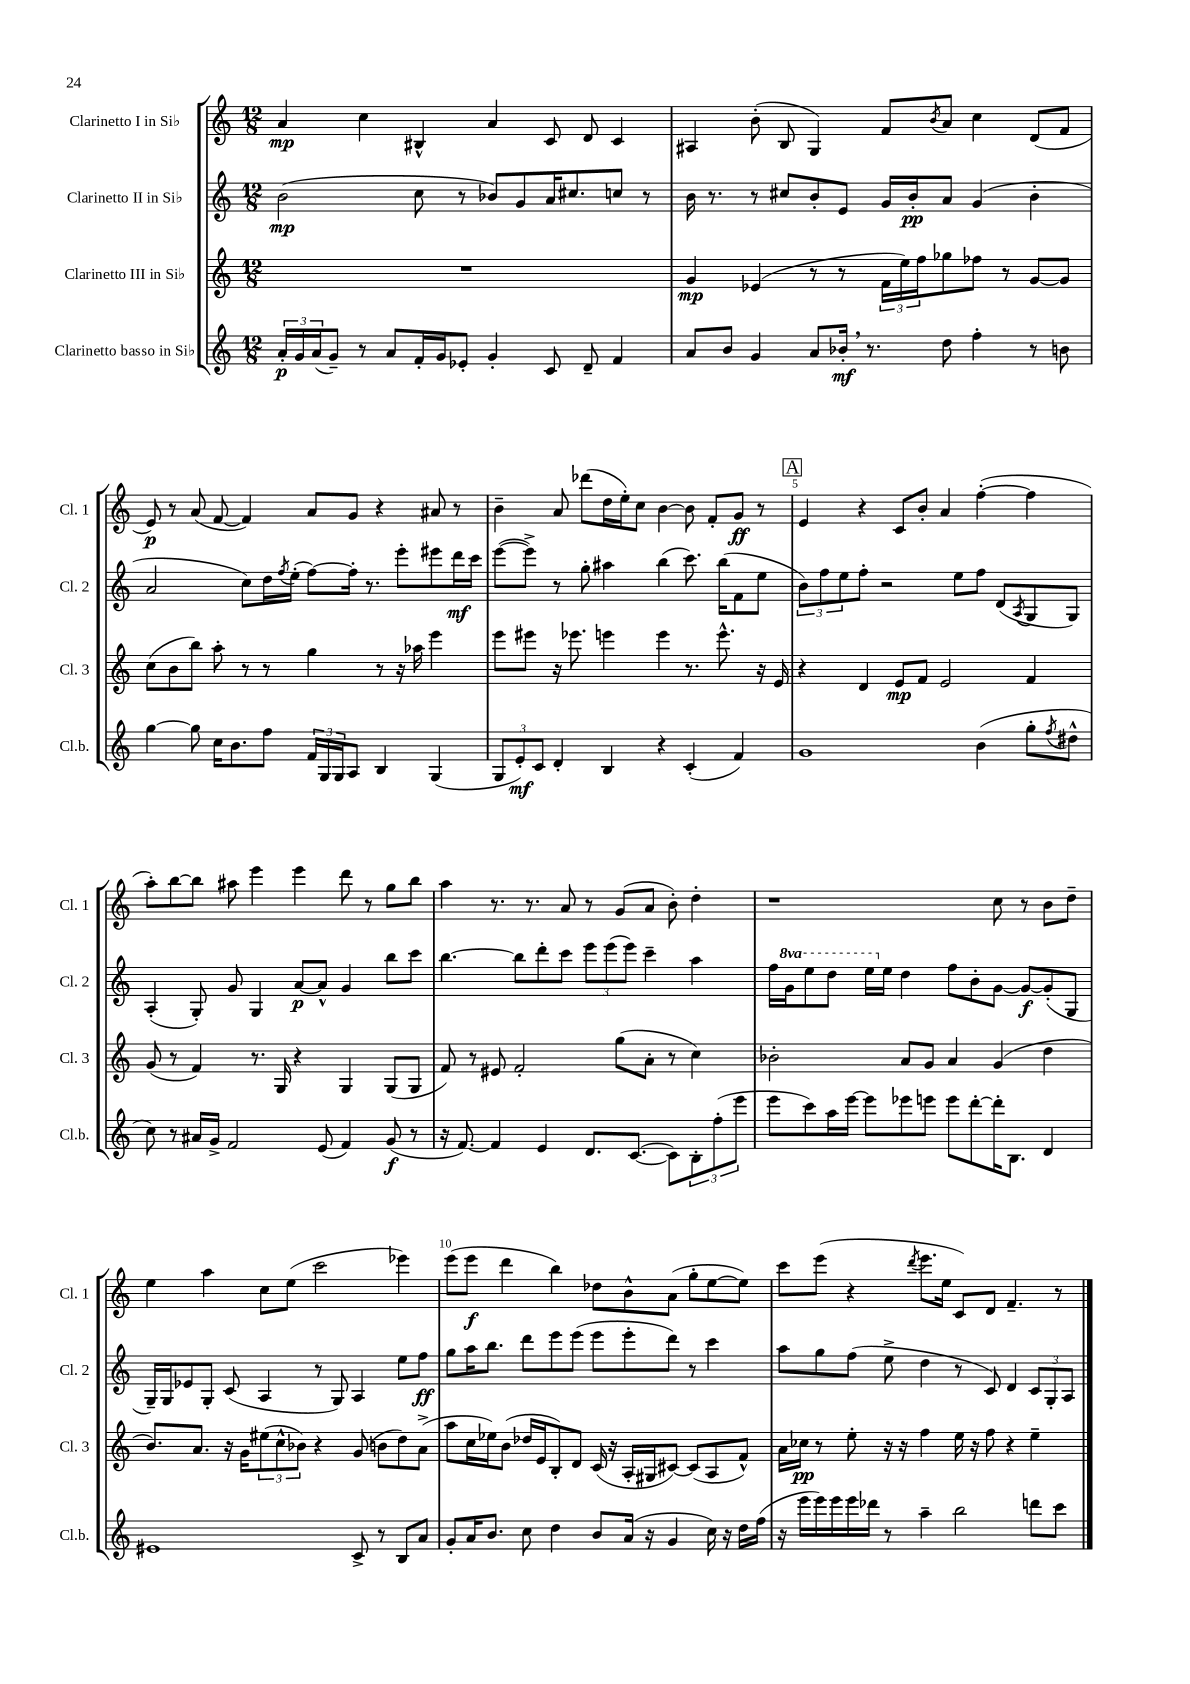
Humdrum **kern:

**kern	**kern	**kern	**kern
*staff4	*staff3	*staff2	*staff1
*clefG2	*clefG2	*clefG2	*clefG2
*k[]	*k[]	*k[]	*k[]
*M12/8	*M12/8	*M12/8	*M12/8
24a'	1.r	(2b	4a
24g	.	.	.
(24a	.	.	.
8g~)	.	.	.
8r	.	.	4cc
8a	.	.	.
16f'	.	8cc	4B#^^
16g	.	.	.
8e-'	.	8r	.
4g'	.	8b-)	4a
.	.	8g	.
8c	.	16a	8c
.	.	8.cc#	.
8d~	.	.	8d
4f	.	8cc	4c
.	.	8r	.
=	=	=	=
8a	4g	16b	4A#
.	.	8.r	.
8b	.	.	.
4g	(4e-	8r	(8b'
.	.	8cc#	8B
8a	8r	8b'	4G)
16b-'	8r	8e	.
8.r	.	.	.
.	24f	16g	8f
.	24ee)	.	.
.	.	16b'	.
.	24ff	.	.
.	.	.	8qb
8dd	8gg-	8a	8a
4ff'	8ff-	(4g	4cc
.	8r	.	.
8r	[8g	4b'	(8d
8b	8g]	.	8f
=	=	=	=
[4gg	(8cc	2a	8e)
.	8b	.	8r
8gg]	8bb)	.	(8a
16cc	8aa'	.	[8f
8.b	.	.	.
.	8r	8cc)	4f])
8ff	8r	16dd	.
.	.	8qff	.
.	.	(16ee'	.
24f	4gg	[8ff)	8a
24G	.	.	.
24G	.	.	.
8A	.	16ff']	8g
.	.	8.r	.
4B	8r	.	4r
.	16r	8eee'	.
.	16aa-	.	.
(4G	4eee	8eee#	8a#
.	.	16ddd	8r
.	.	16ccc	.
=	=	=	=
12G	8eee	([8eee	4b~
12e')	.	.	.
.	8eee#	8eee^])	.
12c	.	.	.
4d'	16r	8r	8a
.	8.eee-	.	.
.	.	8gg'	(8ddd-
4B	4eee	4aa#	16dd
.	.	.	16ee')
.	.	.	8cc
4r	4eee	(4bb	[4b
(4c'	8.r	8.ccc)	8b]
.	.	.	8f'
.	8.eee^^	(16bb	.
4f)	.	8f	8g
.	16r	8ee	8r
.	16e	.	.
=	=	=	=
1g	4r	12b)	4e
.	.	12ff	.
.	.	12ee	.
.	4d	8ff'	4r
.	.	2r	.
.	8e	.	8c
.	8f	.	8b'
.	2e	.	4a
.	.	8ee	.
(4b	.	8ff	([4ff'
.	.	(8d	.
.	.	8qA	.
8gg'	4f	8G	4ff]
8qff	.	.	.
8dd#^^	.	8G)	.
=	=	=	=
8cc)	(8g	(4A'	8aa')
8r	8r	.	[8bb
16a#	4f)	8G')	8bb]
16g^	.	.	.
2f	.	8g	8aa#
.	8.r	4G	4eee
.	16G	.	.
.	4r	[8a	4eee
(8e	.	8a^^]	.
4f)	4G	4g	8ddd
.	.	.	8r
(8g	(8G	8bb	8gg
8r	8G	8ccc	8bb
=	=	=	=
16r	8f)	[4.bb	4aa
[8.f)	.	.	.
.	8r	.	.
4f]	8e#	.	8.r
.	2f'	8bb]	.
.	.	.	8.r
4e	.	8ddd'	.
.	.	8ccc	8a
8.d	.	12eee	8r
.	.	(12eee	.
.	(8gg	.	(8g
.	.	12eee)	.
([8.c	.	.	.
.	8a'	4ccc~	8a
8c])	8r	.	8b')
12B'	4cc)	4aa	4dd'
(12ff'	.	.	.
12eee	.	.	.
=	=	=	=
8eee	2b-'	16ff	1r
.	.	16gg	.
8ccc)	.	8eee	.
16aa	.	8ddd	.
[16eee	.	.	.
8eee]	.	16eee	.
.	.	16ee	.
8eee-	8a	4dd	.
8eee	8g	.	.
8eee	4a	8ff	.
[8ddd'	.	8b'	.
16ddd']	(4g	[8g	8cc
8.B	.	.	.
.	.	8g_	8r
4d	4dd	(8g']	8b
.	.	8G	8dd~
=	=	=	=
1e#	8.b)	16G~)	4ee
.	.	16G	.
.	.	8e-	.
.	8.a	.	.
.	.	8G'	4aa
.	16r	(8c	.
.	16g	.	.
.	(12ee#	4A	8cc
.	12cc^^	.	.
.	.	.	(8ee
.	12b-)	.	.
.	4r	8r	2ccc
.	.	8G)	.
8c^	(8g	4A	.
8r	8b	.	.
8B	8dd)	8ee	4eee-)
8a	(8a^	8ff	.
=	=	=	=
8g'	8aa	8gg	(8eee
16a	16cc	16aa	8eee
8.b	16ee-)	8.bb	.
.	(8b	.	4ddd
8cc	16dd-	8ddd	.
.	16e	.	.
4dd	8B')	8eee	4bb)
.	8d	(8eee	.
8b	(16c	8eee	8dd-
.	16r	.	.
(16a	16A'	8eee'	8b^^
16r	16G#	.	.
4g	[8c#)	8ddd)	(8a
.	(8c#]	8r	8gg'
16cc)	8A	4ccc	[8ee
16r	.	.	.
16dd	8f^^)	.	8ee])
(16ff	.	.	.
=	=	=	=
16r	16a	8aa	8ccc
16eee	16cc-	.	.
16eee)	8r	8gg	(8eee
16eee	.	.	.
16eee	8ee'	(8ff	4r
16ddd-	.	.	.
8r	16r	8ee^	.
.	16r	.	.
.	.	.	8qddd
4aa~	4ff	4dd	8.eee
.	.	.	16ee
2bb	16ee	8r	8c)
.	16r	.	.
.	8ff	8c)	8d
.	4r	4d	4.f~
8ddd	4ee~	12c	.
.	.	12G'	.
8ccc	.	.	8r
.	.	12A	.
==	==	==	==
*-	*-	*-	*-
